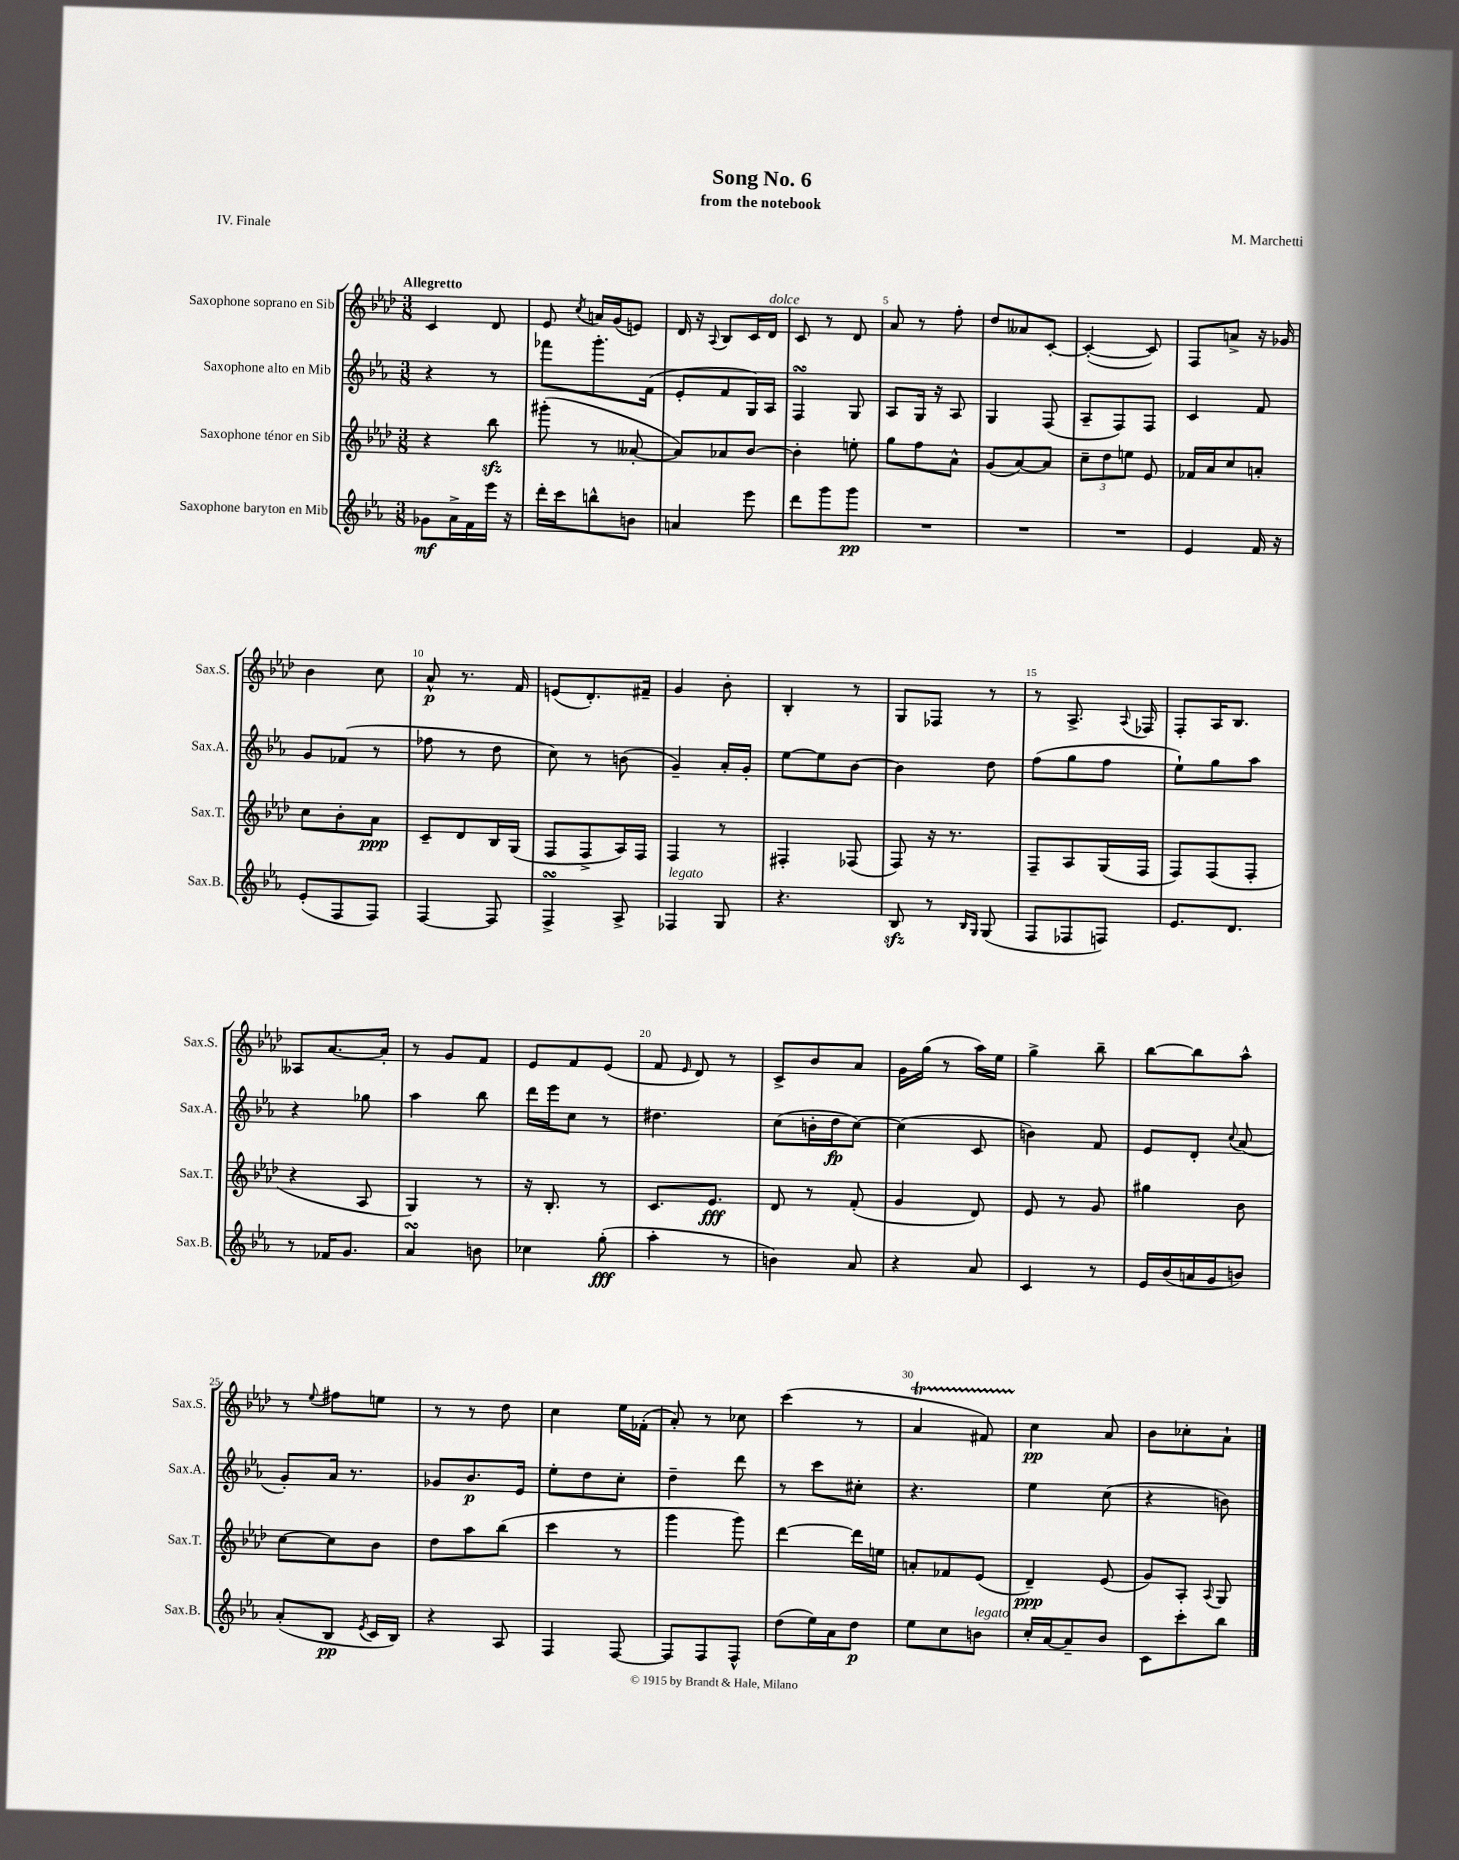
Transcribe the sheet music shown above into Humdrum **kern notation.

**kern	**dynam	**kern	**dynam	**kern	**dynam	**kern	**dynam
*part4	*part4	*part3	*part3	*part2	*part2	*part1	*part1
*staff4	*staff4	*staff3	*staff3	*staff2	*staff2	*staff1	*staff1
*I"Saxophone baryton en Mib	*	*I"Saxophone ténor en Sib	*	*I"Saxophone alto en Mib	*	*I"Saxophone soprano en Sib	*
*I'Sax.B.	*	*I'Sax.T.	*	*I'Sax.A.	*	*I'Sax.S.	*
*clefG2	*	*clefG2	*	*clefG2	*	*clefG2	*
*k[b-e-a-]	*	*k[b-e-a-d-]	*	*k[b-e-a-]	*	*k[b-e-a-d-]	*
*M3/8	*	*M3/8	*	*M3/8	*	*M3/8	*
=1	=1	=1	=1	=1	=1	=1	=1
!	!	!	!	!	!	!LO:TX:a:B:t=Allegretto	!
8g-X\L	mf	4r	.	4r	.	4c/	.
16a-^\L	.	.	.	.	.	.	.
16f\	.	.	.	.	.	.	.
16eee-\JJ	.	8bb-zz\	.	8r	.	8d-/	.
16r	.	.	.	.	.	.	.
=2	=2	=2	=2	=2	=2	=2	=2
16ddd'\LL	.	(8ggg#X'\	.	8fff-X\L	.	8e-/	.
16ccc\J	.	.	.	.	.	.	.
.	.	.	.	.	.	8qcc/	.
8bbn^^\	.	8r	.	8.ggg'\	.	16an/LL	.
.	.	.	.	.	.	(16g/J	.
8bn\J	.	[8a--X'/	.	.	.	8en/J)	.
.	.	.	.	(16f\Jk	.	.	.
=3	=3	=3	=3	=3	=3	=3	=3
4an/	.	8a--/L])	.	8e-'/L	.	16d-/	.
.	.	.	.	.	.	16r	.
.	.	.	.	.	.	8qqA-/	.
.	.	8a-X/	.	8f/	.	8B-/L	.
8eee-\	.	[8b-/J	.	16G/L)	.	16c/L	.
!	!	!	!	!	!	!LO:TX:a:i:t=dolce	!
.	.	.	.	16A-/JJ	.	16d-/JJ	.
=4	=4	=4	=4	=4	=4	=4	=4
8ddd\L	.	4b-'\]	.	4FsSSS/	.	8c/	.
8ggg\	.	.	.	.	.	8r	.
8ggg\J	pp	8een'\	.	8G/	.	8d-/	.
=5	=5	=5	=5	=5	=5	=5	=5
4.r	.	8gg\L	.	8A-/L	.	8a-/	.
.	.	8ff\	.	16G/Jk	.	8r	.
.	.	.	.	16r	.	.	.
.	.	8a-^^\J	.	8A-/	.	8ff'\	.
=6	=6	=6	=6	=6	=6	=6	=6
4.r	.	(8g/L	.	4G/	.	8dd-/L	.
.	.	[8a-/)	.	.	.	8a--X/	.
.	.	8a-/J]	.	(8F/	.	[8c'/J	.
=7	=7	=7	=7	=7	=7	=7	=7
4.r	.	12cc~\L	.	8A-~/L	.	(4c'/_	.
.	.	12dd-\	.	.	.	.	.
.	.	.	.	8F/)	.	.	.
.	.	12een\J	.	.	.	.	.
.	.	8e-/	.	8F/J	.	8c/])	.
=8	=8	=8	=8	=8	=8	=8	=8
4e-/	.	16f-X/LL	.	4c/	.	8F/L	.
.	.	16a-/J	.	.	.	.	.
.	.	8cc/	.	.	.	8an^/J	.
16f/	.	8an'/J	.	8f/	.	16r	.
16r	.	.	.	.	.	16g-X/	.
!!LO:LB:g=z
=9	=9	=9	=9	=9	=9	=9	=9
(8e-'/L	.	8cc\L	.	8g/L	.	4b-\	.
8F/	.	8b-'\	.	(8f-X/J	.	.	.
8F/J)	.	8a-\J	ppp	8r	.	8cc\	.
=10	=10	=10	=10	=10	=10	=10	=10
[4F/	.	8c~/L	.	8ff-X\	.	8a-^^/	p
.	.	8d-/	.	8r	.	8.r	.
8F/]	.	16B-/L	.	8dd\	.	.	.
.	.	(16G/JJ	.	.	.	16f/	.
=11	=11	=11	=11	=11	=11	=11	=11
4FsSSS^/	.	8F/L	.	8cc\)	.	(8en/L	.
.	.	8F^/	.	8r	.	8.d-'/)	.
8A-^/	.	16A-/L)	.	(8bn\	.	.	.
.	.	16F/JJ	.	.	.	16f#X~/Jk	.
=12	=12	=12	=12	=12	=12	=12	=12
!LO:TX:a:i:t=legato	!	!	!	!	!	!	!
4F-X/	.	4F/	.	4g~/)	.	4g/	.
8G/	.	8r	.	16a-'/LL	.	8b-'\	.
.	.	.	.	16g'/JJ	.	.	.
=13	=13	=13	=13	=13	=13	=13	=13
4.r	.	4F#X'/	.	[8ee-\L	.	4B-'/	.
.	.	.	.	8ee-\]	.	.	.
.	.	(8F-X/	.	[8b-\J	.	8r	.
=14	=14	=14	=14	=14	=14	=14	=14
8B-zz/	.	8F/)	.	4b-\]	.	8G/L	.
8r	.	16r	.	.	.	8F-X/J	.
.	.	8.r	.	.	.	.	.
16qqB-/LL	.	.	.	.	.	.	.
16qqG/JJ	.	.	.	.	.	.	.
(8G/	.	.	.	8dd\	.	8r	.
=15	=15	=15	=15	=15	=15	=15	=15
8F/L	.	8F~/L	.	(8ff\L	.	8r	.
8F-X/	.	8A-/	.	8gg\	.	8.A-^/	.
8Fn/J)	.	(16G/L	.	8ff\J	.	.	.
.	.	.	.	.	.	8qqA-/	.
.	.	16F/JJ	.	.	.	16F-X/	.
=16	=16	=16	=16	=16	=16	=16	=16
8.e-/L	.	8F/L)	.	8ee-`\L)	.	8F'/L	.
.	.	(8F/	.	8gg\	.	16A-/K	.
8.d/J	.	.	.	.	.	8.B-/J	.
.	.	8F'/J	.	8aa-\J	.	.	.
!!LO:LB:g=z
=17	=17	=17	=17	=17	=17	=17	=17
8r	.	4r	.	4r	.	8A--X/L	.
16f-X/KL	.	.	.	.	.	[8.a-/	.
8.g/J	.	.	.	.	.	.	.
.	.	8A-/	.	8gg-X\	.	.	.
.	.	.	.	.	.	16a-'/Jk]	.
=18	=18	=18	=18	=18	=18	=18	=18
4a-sSSs/	.	4G/)	.	4aa-\	.	8r	.
.	.	.	.	.	.	8g/L	.
8bn\	.	8r	.	8bb-\	.	8f/J	.
=19	=19	=19	=19	=19	=19	=19	=19
4cc-X\	.	16r	.	16ddd\LL	.	8e-/L	.
.	.	8.B-'/	.	16eee-\J	.	.	.
.	.	.	.	8cc\J	.	8f/	.
(8gg'\	fff	8r	.	8r	.	(8e-/J	.
=20	=20	=20	=20	=20	=20	=20	=20
4aa-'\	.	8.c/L	.	4.dd#X\	.	8f/	.
.	.	.	.	.	.	16qqe-/	.
.	.	.	.	.	.	8d-/)	.
.	.	8.e-/J	fff	.	.	.	.
8r	.	.	.	.	.	8r	.
=21	=21	=21	=21	=21	=21	=21	=21
4bn\)	.	8d-/	.	(8cc\L	.	8c^/L	.
.	.	8r	.	16bn'\L	.	8b-/	.
.	.	.	.	16dd\J	fp	.	.
8a-/	.	(8f'/	.	[8cc\J)	.	8a-/J	.
=22	=22	=22	=22	=22	=22	=22	=22
4r	.	4g/	.	(4cc\]	.	16g\LL	.
.	.	.	.	.	.	(16gg\JJ	.
.	.	.	.	.	.	8r	.
8a-/	.	8d-/)	.	8c/	.	16aa-\LL)	.
.	.	.	.	.	.	16ee-\JJ	.
=23	=23	=23	=23	=23	=23	=23	=23
4c/	.	8e-/	.	4bn\)	.	4gg^\	.
.	.	8r	.	.	.	.	.
8r	.	8g/	.	8f/	.	8bb-~\	.
=24	=24	=24	=24	=24	=24	=24	=24
16e-/LL	.	4gg#X\	.	8e-/L	.	[8bb-\L	.
(16b-/	.	.	.	.	.	.	.
16an/	.	.	.	8d'/J	.	8bb-\]	.
16g/J	.	.	.	.	.	.	.
.	.	.	.	8qqcc/	.	.	.
8bn/J)	.	8b-\	.	(8a-/	.	8aa-^^\J	.
!!LO:LB:g=z
=25	=25	=25	=25	=25	=25	=25	=25
(8a-'/L	.	[8cc\L	.	8g'/L)	.	8r	.
.	.	.	.	.	.	8qqee-/	.
8B-/J	pp	8cc\]	.	16a-/Jk	.	8ff#X\L	.
.	.	.	.	8.r	.	.	.
8qe-/	.	.	.	.	.	.	.
16c/LL	.	8b-\J	.	.	.	8een\J	.
16B-/JJ)	.	.	.	.	.	.	.
=26	=26	=26	=26	=26	=26	=26	=26
4r	.	8dd-\L	.	8g-X/L	.	8r	.
.	.	8aa-\	.	8.b-/	p	8r	.
8A-/	.	(8bb-\J	.	.	.	8dd-\	.
.	.	.	.	16e-/Jk	.	.	.
=27	=27	=27	=27	=27	=27	=27	=27
4F/	.	4ccc\	.	8ee-'\L	.	4cc\	.
.	.	.	.	8dd\	.	.	.
[8F/	.	8r	.	8cc'\J	.	16ee-\LL	.
.	.	.	.	.	.	(16f-X'\JJ	.
=28	=28	=28	=28	=28	=28	=28	=28
8F/L]	.	4ggg\	.	4dd~\	.	8a-'/)	.
8F/	.	.	.	.	.	8r	.
8F^^/J	.	8ggg\)	.	8ddd\	.	8cc-X\	.
=29	=29	=29	=29	=29	=29	=29	=29
(8dd\L	.	[4ddd-\	.	8r	.	(4ccc\	.
16ee-\L)	.	.	.	8ccc\L	.	.	.
16a-\J	.	.	.	.	.	.	.
8dd\J	p	16ddd-\LL]	.	8cc#X'\J	.	8r	.
.	.	16een\JJ	.	.	.	.	.
=30	=30	=30	=30	=30	=30	=30	=30
8ee-\L	.	8an'/L	.	4.r	.	4a-T/	.
8cc\	.	8f-X/	.	.	.	.	.
!LO:TX:a:i:t=legato	!	!	!	!	!	!	!
8bn\J	.	(8e-/J	.	.	.	8f#XTTT/)	.
=31	=31	=31	=31	=31	=31	=31	=31
16cc'/LL	.	4d-~/)	ppp	4ee-\	.	4cc\	pp
[16a-/J	.	.	.	.	.	.	.
8a-~/]	.	.	.	.	.	.	.
8b-/J	.	(8e-/	.	(8cc\	.	8a-/	.
=32	=32	=32	=32	=32	=32	=32	=32
8c\L	.	8g/L)	.	4r	.	8b-\L	.
8ccc'\	.	8A-'/J	.	.	.	8cc-X'\	.
.	.	8qqA-/	.	.	.	.	.
8bb-\J	.	8G/	.	8bn\)	.	8a-`\J	.
==	==	==	==	==	==	==	==
*-	*-	*-	*-	*-	*-	*-	*-
